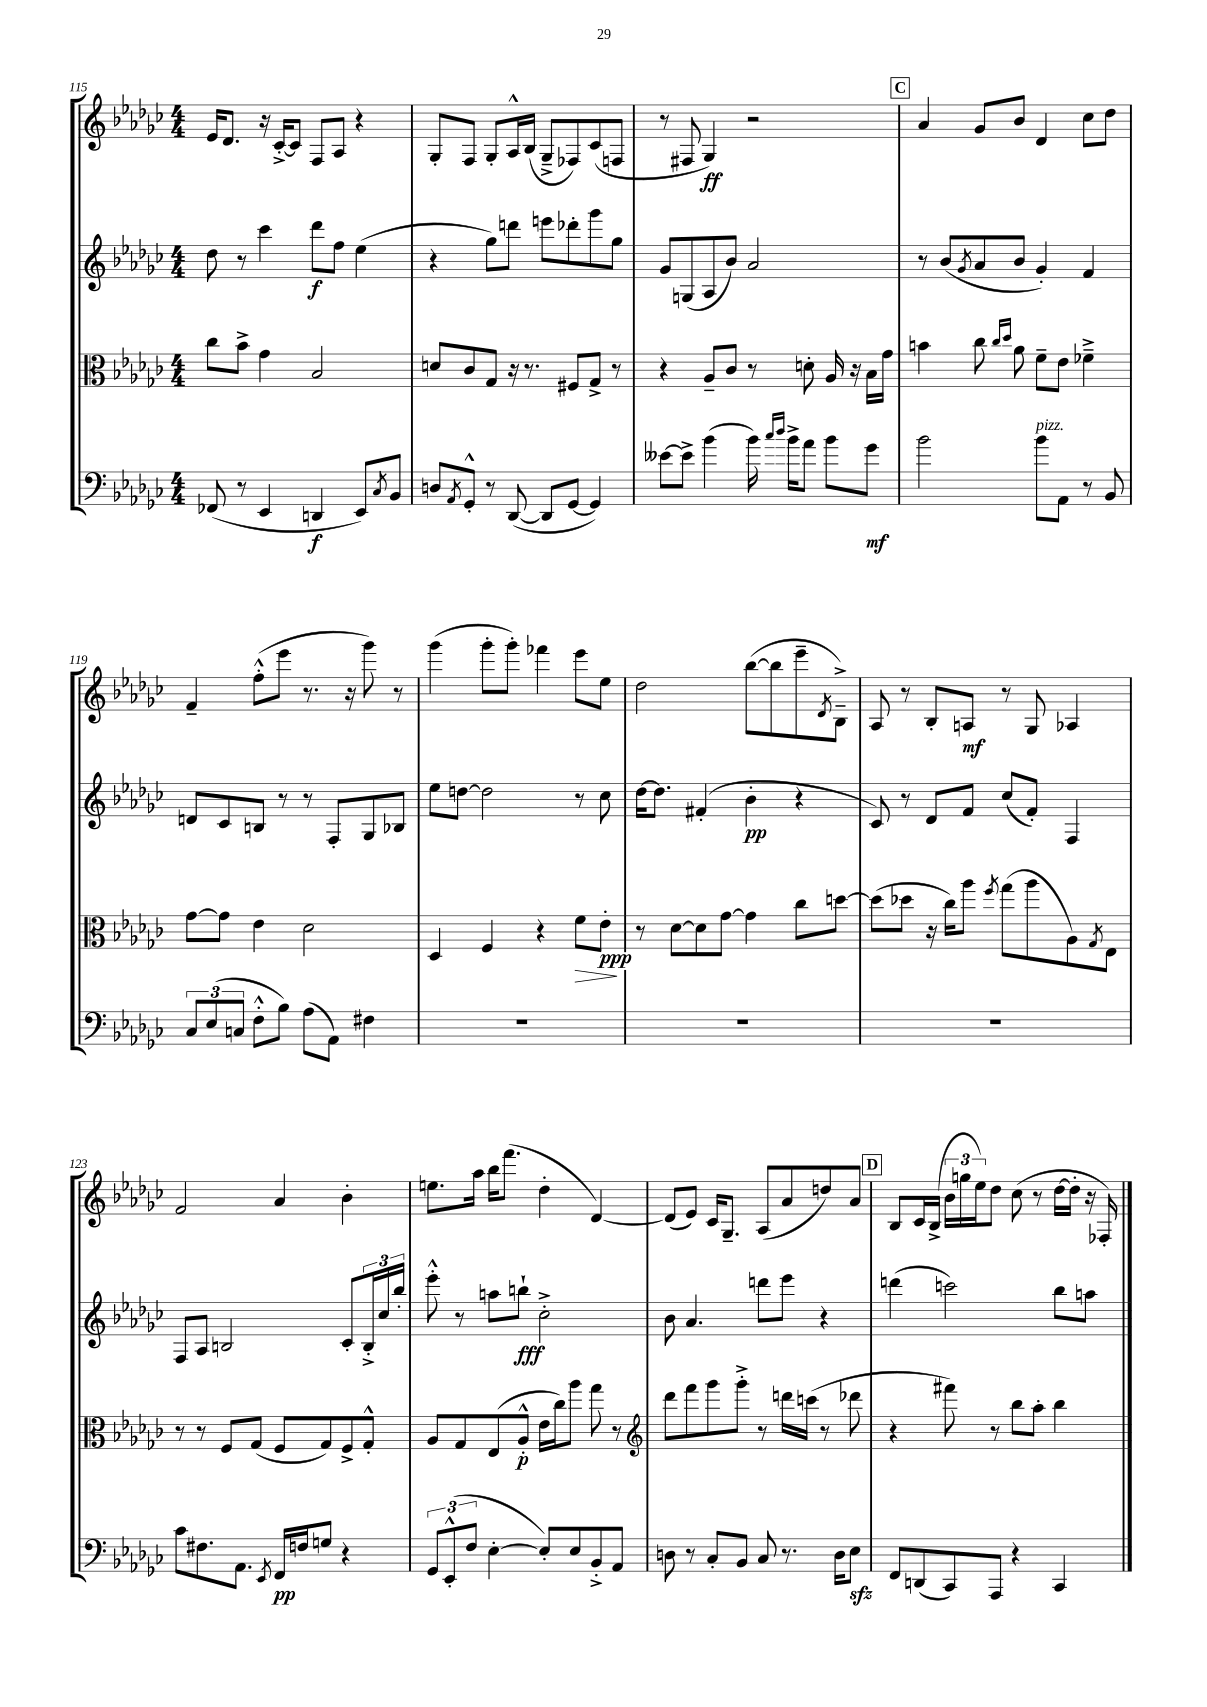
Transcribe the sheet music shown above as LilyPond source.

<<
\new StaffGroup <<
\new Staff = "s0" {
    \clef treble \key ges \major \numericTimeSignature \time 4/4
    ees'16 des'8. r16 ces'16~-.-> ces'8 f8 aes8 r4 |
    ges8-. f8 ges8-. aes16-^ bes16( ges8---> fes8) ces'8( f8 |
    r8 fis8 ges4\ff) r2 |
    \mark \markup { \box "C" } aes'4 ges'8 bes'8 des'4 ces''8 des''8 |
    f'4-- f''8-.-^( ees'''8 r8. r16 ges'''8) r8 |
    ges'''4( ges'''8-. ges'''8-.) fes'''4 ees'''8 ees''8 |
    des''2 bes''8~( bes''8 ees'''8-- \acciaccatura { des'8 } bes8--->) |
    aes8 r8 bes8-. a8\mf r8 ges8 aes4 |
    f'2 aes'4 bes'4-. |
    e''8. aes''16 bes''16 f'''8.( des''4-. des'4~) |
    des'8( ees'8) ces'16 ges8.-- aes8( aes'8 d''8) aes'8 |
    \mark \markup { \box "D" } bes8 ces'16 bes16->( \tuplet 3/2 { bes'16 g''16 ees''16) } des''8 ces''8( r8 des''16~ des''16-. r16 fes16-.) \bar "|." |
}
\new Staff = "s1" {
    \clef treble \key ges \major \numericTimeSignature \time 4/4
    des''8 r8 ces'''4 des'''8\f f''8 ees''4( |
    r4 ges''8) d'''8 e'''8 des'''8-. ges'''8 ges''8 |
    ges'8 g8( aes8 bes'8) aes'2 |
    \mark \markup { \box "C" } r8 bes'8( \acciaccatura { ges'8 } aes'8 bes'8 ges'4-.) f'4 |
    d'8 ces'8 b8 r8 r8 f8-. ges8 bes8 |
    ees''8 d''8~ d''2 r8 ces''8 |
    des''16~ des''8. fis'4-.( bes'4-.\pp r4 |
    ces'8) r8 des'8 f'8 ces''8( f'8-.) f4 |
    f8 aes8 b2 ces'8-. \tuplet 3/2 { b16-.-> ces''16 bes''16-. } |
    ees'''8-.-^ r8 a''8 b''8-!\fff ces''2-.-> |
    bes'8 aes'4. d'''8 ees'''8 r4 |
    \mark \markup { \box "D" } d'''4( c'''2) bes''8 a''8 \bar "|." |
}
\new Staff = "s2" {
    \clef alto \key ges \major \numericTimeSignature \time 4/4
    ces''8 bes'8-> ges'4 bes2 |
    d'8 ces'8 ges8 r16 r8. fis8 ges8-> r8 |
    r4 aes8-- ces'8 r8 d'8-. aes16 r16 bes16 ges'16 |
    \mark \markup { \box "C" } b'4 ces''8 \grace { ces''16 des''16 } aes'8 f'8-- ees'8 fes'4---> |
    ges'8~ ges'8 ees'4 des'2 |
    des4 f4 r4 f'8\> ees'8-.\ppp\! |
    r8 des'8~ des'8 ges'8~ ges'4 ces''8 d''8~ |
    d''8( des''8 r16 ces''16) aes''8 \acciaccatura { f''8 } ges''8( aes''8 aes8) \acciaccatura { ges8 } ees8 |
    r8 r8 f8 ges8( f8 ges8) f8-> ges8-.-^ |
    aes8 ges8 ees8( aes8-.-^\p ees'16 ces''16) aes''8 ges''8 r8 |
    \clef treble des'''8 f'''8 ges'''8 ges'''8-.-> r8 d'''16 c'''16( r8 des'''8 |
    \mark \markup { \box "D" } r4 fis'''8) r8 bes''8 aes''8-. bes''4 \bar "|." |
}
\new Staff = "s3" {
    \clef bass \key ges \major \numericTimeSignature \time 4/4
    fes,8( r8 ees,4 d,4\f ees,8) \acciaccatura { ces8 } bes,8 |
    d8 \acciaccatura { aes,8 } ges,8-.-^ r8 des,8~( des,8 ges,8~ ges,4) |
    eeses'8~ eeses'8-> bes'4( bes'16) \grace { ces''16 des''16 } bes'16-> aes'8 bes'8 ges'8\mf |
    \mark \markup { \box "C" } bes'2 bes'8^\markup { \italic "pizz." } aes,8 r8 bes,8 |
    \tuplet 3/2 { ces8 ees8( c8 } f8-.-^ bes8) aes8( aes,8) fis4 |
    R1 |
    R1 |
    R1 |
    ces'8 fis8. aes,8. \acciaccatura { ees,8 } f,16\pp f16 g8 r4 |
    \tuplet 3/2 { ges,8 ees,8-.-^( f8 } ees4~-. ees8-.) ees8 bes,8-.-> aes,8 |
    d8 r8 ces8-. bes,8 ces8 r8. d16 ees8\sfz |
    \mark \markup { \box "D" } f,8 d,8( ces,8) aes,,8 r4 ces,4 \bar "|." |
}
>>
>>
\layout { \context { \Score currentBarNumber = #115 } }
